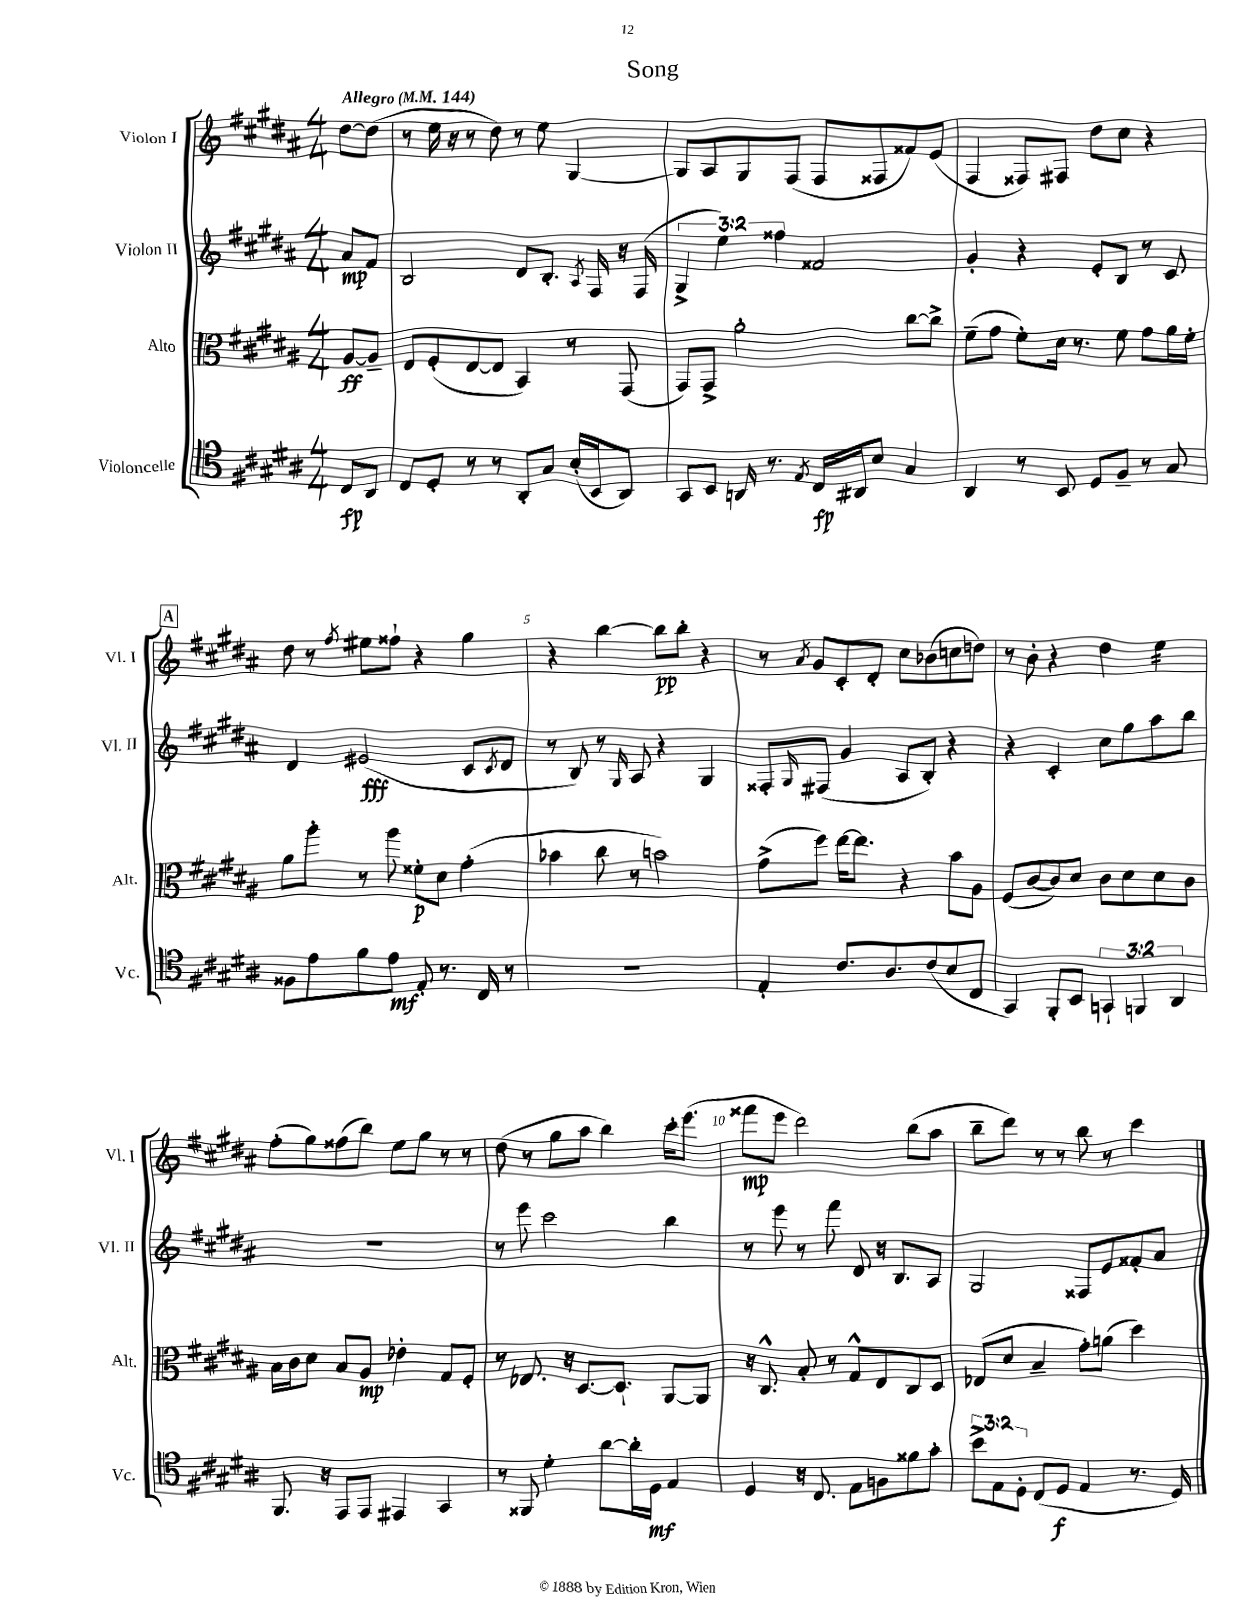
\header { title = "Song" }
<<
\new StaffGroup <<
\new Staff = "s0" \with { instrumentName = "Violon I" shortInstrumentName = "Vl. I" } {
    \clef treble \key b \major \numericTimeSignature \time 4/4 \partial 4 \tempo "Allegro" 4 = 144
    dis''8~ dis''8( |
    r8 e''16 r16 r8 dis''8) r8 e''8 gis4~ |
    gis8 ais8 gis8 fis8( fis8 fisis8 fisis'8) e'8( |
    fis4 fisis8) fis8 dis''8 cis''8 r4 |
    \mark \markup { \box "A" } dis''8 r8 \acciaccatura { fis''8 } eis''8 fisis''8-! r4 gis''4 |
    r4 b''4~ b''8\pp b''8-. r4 |
    r8 \acciaccatura { ais'8 } gis'8 cis'8-. dis'8-. cis''8 bes'8( c''8 d''8) |
    r8 b'8-. r4 dis''4 e''4:16 |
    fis''8-.( gis''8) fisis''8( b''8) e''8 gis''8 r8 r8 |
    dis''8( r8 gis''8 ais''8 b''4) cis'''16-. e'''8.( |
    fisis'''8\mp e'''8 dis'''2) b''8( ais''8 |
    b''8-- dis'''8) r8 r8 b''8 r8 cis'''4 \bar "|." |
}
\new Staff = "s1" \with { instrumentName = "Violon II" shortInstrumentName = "Vl. II" } {
    \clef treble \key b \major \numericTimeSignature \time 4/4 \override Staff.TupletNumber.text = #tuplet-number::calc-fraction-text \partial 4
    ais'8\mp fis'8 |
    b2 dis'8 b8.-. \acciaccatura { ais8 } fis16 r16 fis16( |
    \tuplet 3/2 { gis4-> e''4) fisis''4 } fisis'2 |
    gis'4-. r4 e'8-. b8 r8 cis'8 |
    \mark \markup { \box "A" } dis'4 eis'2\fff( cis'8 \acciaccatura { cis'8 } dis'8 |
    r8 b8) r8 \grace { gis16 } ais8 r4 gis4 |
    fisis8-. \grace { gis16 } fis8( gis'4 ais8 b8-.) r4 |
    r4 cis'4-. cis''8 gis''8 ais''8 b''8 |
    R1 |
    r8 e'''8 cis'''2 b''4 |
    r8 e'''8 r8 fis'''8 dis'8 r16 b8. ais8 |
    gis2 fisis8 e'8 fisis'8-. ais'8 \bar "|." |
}
\new Staff = "s2" \with { instrumentName = "Alto" shortInstrumentName = "Alt." } {
    \clef alto \key b \major \numericTimeSignature \time 4/4 \partial 4
    ais8~\ff ais8-- |
    e8 fis8-.( e8~ e8 b,4) r8 gis,8( |
    gis,8) gis,8-> ais'2-. cis''8~ cis''8-> |
    fis'8--( gis'8 fis'8-.) dis'16 r8. fis'8 gis'8 ais'16 fis'16-. |
    \mark \markup { \box "A" } ais'8 ais''8-. r8 ais''8 fisis'8-.\p dis'8 gis'4-.( |
    bes'4 cis''8 r8 b'2) |
    gis'8->( fis''8) e''16~ e''8. r4 b'8 ais8 |
    fis8( cis'8~ cis'8) dis'8 cis'8 dis'8 dis'8 cis'8 |
    b16 cis'16 dis'8 b8 ais8\mp ees'4-. gis8 fis8-. |
    r8 ees8. r16 dis8.~ dis8.-! ais,8~ ais,8 |
    r16 cis8.-^ b8-. r8 gis8-^ e8 cis8 dis8 |
    ees8( dis'8 b4-- gis'8-.) a'8( dis''4) \bar "|." |
}
\new Staff = "s3" \with { instrumentName = "Violoncelle" shortInstrumentName = "Vc." } {
    \clef tenor \key b \major \numericTimeSignature \time 4/4 \override Staff.TupletNumber.text = #tuplet-number::calc-fraction-text \partial 4
    cis8\fp ais,8 |
    cis8 dis8-. r8 r8 ais,8-. gis8 b16-.( b,16 ais,8) |
    gis,8 b,8 a,16 r8. \acciaccatura { e8 } cis16\fp ais,16 b8 gis4 |
    ais,4 r8 b,8 dis8 fis8-- r8 gis8 |
    \mark \markup { \box "A" } fisis8 e'8 fis'8 e'8\mf e8-. r8. cis16 r8 |
    R1 |
    e4-. cis'8. ais8. cis'8( b8 cis8 |
    gis,4) fis,8-. b,8 \tuplet 3/2 { g,4-! f,4 ais,4 } |
    fis,8. r16 e,8 e,8 eis,4 gis,4 |
    r8 fisis,8 dis'4-. ais'8~ ais'16-. dis16\mf e4 |
    dis4 r16 cis8. e8 f8 fisis'8 gis'8-. |
    \tuplet 3/2 { b'8-> e8 dis8-. } cis8( dis8\f e4 r8. dis16) \bar "|." |
}
>>
>>
\layout { \context { \Score \override BarNumber.break-visibility = ##(#f #t #t) barNumberVisibility = #(every-nth-bar-number-visible 5) } }
